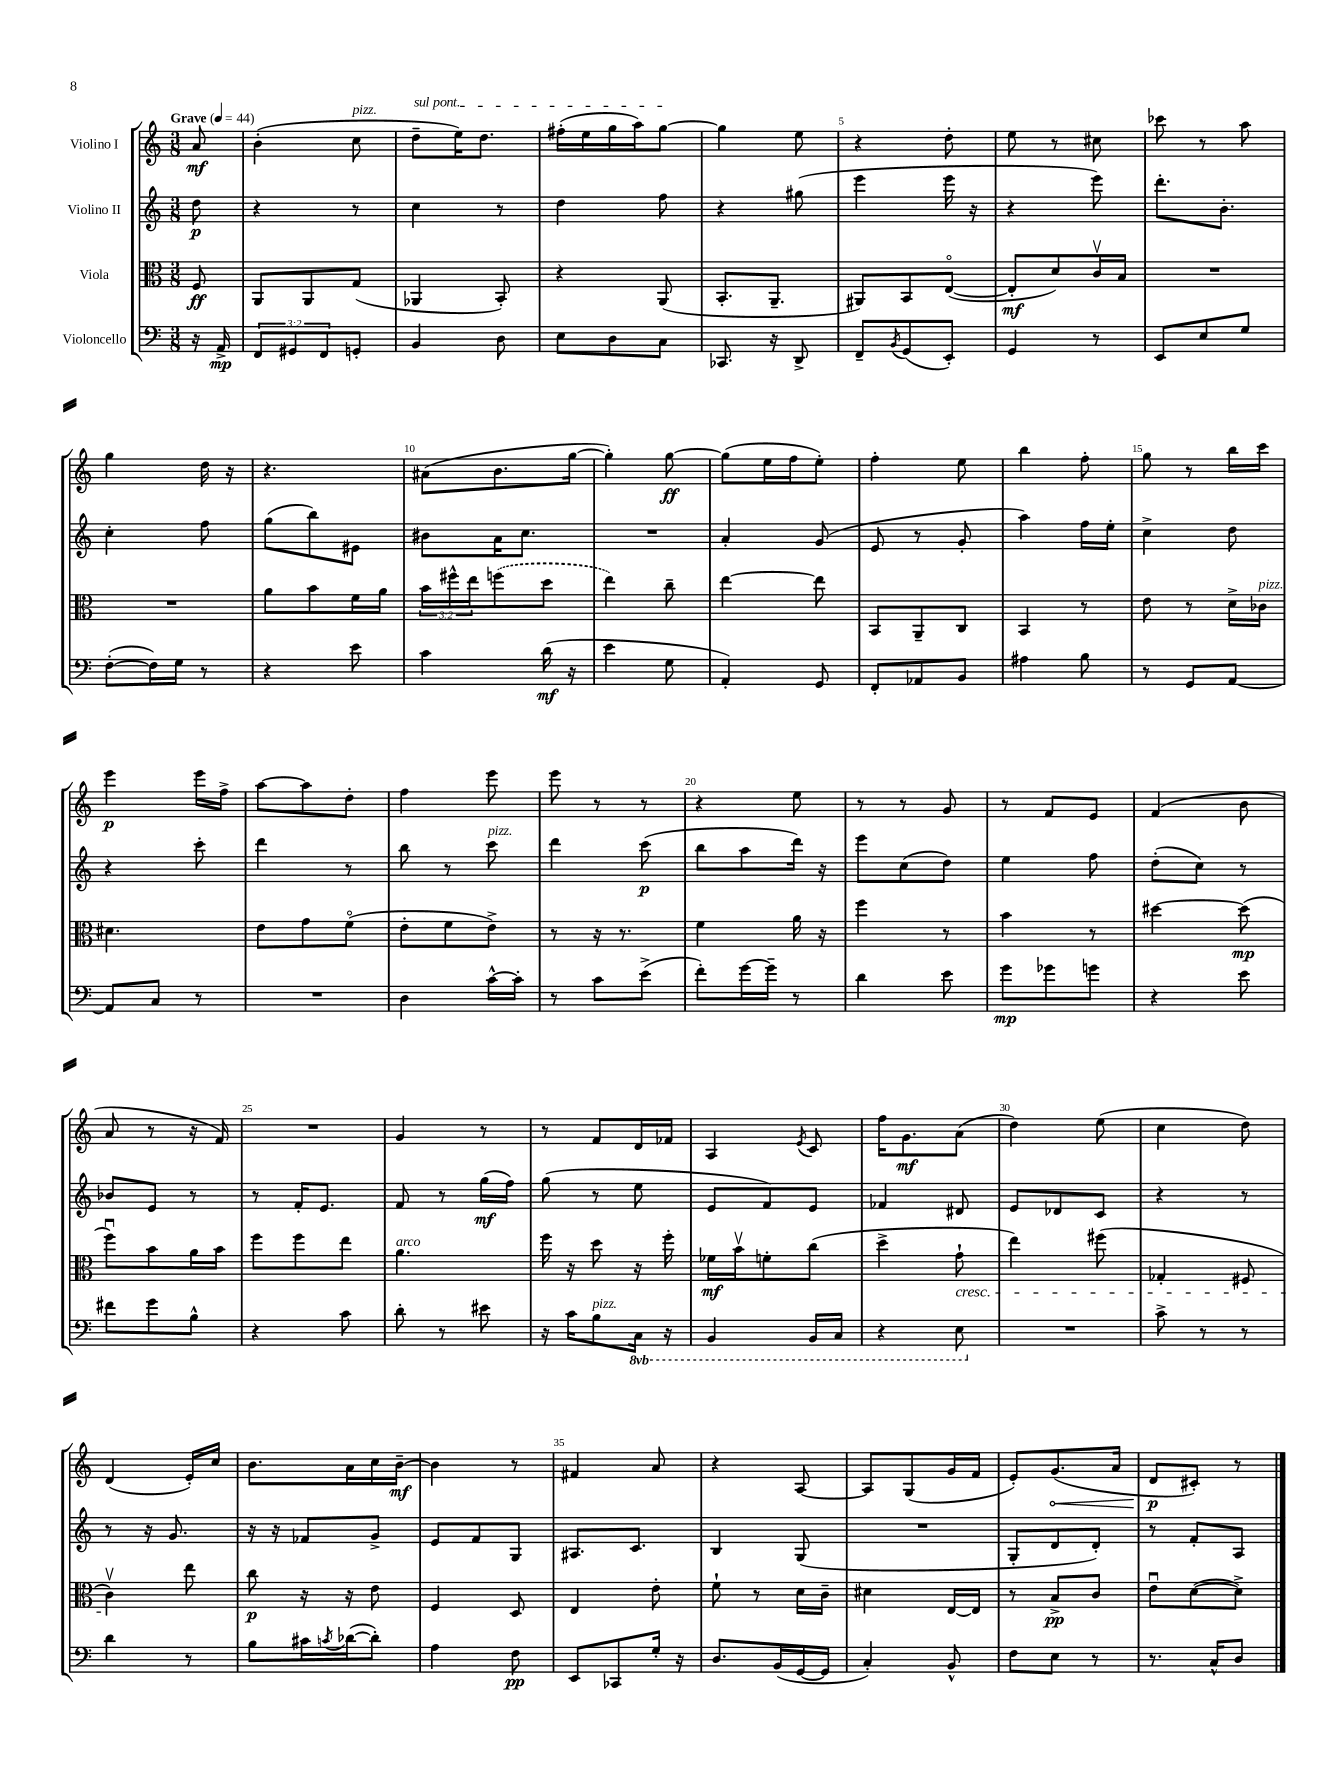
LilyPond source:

<<
\new StaffGroup <<
\new Staff = "s0" \with { instrumentName = "Violino I" } {
    \clef treble \key c \major \numericTimeSignature \time 3/8 \partial 8 \tempo "Grave" 4 = 44
    a'8\mf |
    b'4-.( c''8^\markup { \italic "pizz." } |
    \once \override TextSpanner.bound-details.left.text = \markup { \italic "sul pont." } d''8--\startTextSpan e''16) d''8. |
    fis''16-.( e''16 g''16 a''16) g''8~\stopTextSpan |
    g''4 e''8 |
    r4 d''8-. |
    e''8 r8 cis''8 |
    ces'''8 r8 a''8 |
    g''4 d''16 r16 |
    r4. |
    ais'8( b'8. g''16~ |
    g''4-.) g''8~\ff |
    g''8( e''16 f''16 e''8-.) |
    f''4-. e''8 |
    b''4 f''8-. |
    g''8 r8 b''16 c'''16 |
    e'''4\p e'''16 f''16-> |
    a''8~ a''8 d''8-. |
    f''4 e'''8 |
    e'''8 r8 r8 |
    r4 e''8 |
    r8 r8 g'8 |
    r8 f'8 e'8 |
    f'4( b'8 |
    a'8 r8 r16 f'16) |
    R4. |
    g'4 r8 |
    r8 f'8 d'16 fes'16 |
    a4 \acciaccatura { e'8 } c'8 |
    f''16 g'8.\mf a'8( |
    d''4) e''8( |
    c''4 d''8) |
    d'4( e'16-.) c''16 |
    b'8. a'16 c''16 b'16~--\mf |
    b'4 r8 |
    fis'4 a'8 |
    r4 a8~ |
    a8 g8( g'16 f'16 |
    e'8-.) \once \override Hairpin.circled-tip = ##t g'8.\<( a'16 |
    d'8\p\! cis'8-.) r8 \bar "|." |
}
\new Staff = "s1" \with { instrumentName = "Violino II" } {
    \clef treble \key c \major \numericTimeSignature \time 3/8 \partial 8
    d''8\p |
    r4 r8 |
    c''4 r8 |
    d''4 f''8 |
    r4 gis''8( |
    e'''4 e'''16 r16 |
    r4 e'''8) |
    d'''8.-. b'8.-. |
    c''4-. f''8 |
    g''8( b''8) eis'8 |
    bis'8 a'16 c''8. |
    R4. |
    a'4-. g'8( |
    e'8 r8 g'8-. |
    a''4) f''16 e''16-. |
    c''4-> d''8 |
    r4 c'''8-. |
    d'''4 r8 |
    b''8 r8 c'''8^\markup { \italic "pizz." } |
    d'''4 c'''8\p( |
    b''8 a''8 d'''16) r16 |
    e'''8 c''8( d''8) |
    e''4 f''8 |
    d''8-.( c''8) r8 |
    bes'8 e'8 r8 |
    r8 f'16-. e'8. |
    f'8 r8 g''16\mf( f''16) |
    g''8( r8 e''8 |
    e'8 f'8) e'8 |
    fes'4 dis'8 |
    e'8 des'8 c'8 |
    r4 r8 |
    r8 r16 g'8. |
    r16 r16 fes'8 g'8-> |
    e'8 f'8 g8 |
    ais8. c'8. |
    b4 g8( |
    R4. |
    g8-. d'8 d'8-.) |
    r8 f'8-. a8 \bar "|." |
}
\new Staff = "s2" \with { instrumentName = "Viola" } {
    \clef alto \key c \major \numericTimeSignature \time 3/8 \override Staff.TupletNumber.text = #tuplet-number::calc-fraction-text \partial 8
    f8\ff |
    a,8 a,8 g8( |
    aes,4 b,8-.) |
    r4 a,8( |
    b,8.-. a,8.-- |
    ais,8) b,8 e8~\flageolet( |
    e8-.\mf d'8) c'16\upbow b16 |
    R4. |
    R4. |
    a'8 b'8 f'16 a'16 |
    \tuplet 3/2 { b'16 fis''16-^ e''16 } \once \slurDashed f''8( d''8 |
    e''4) c''8-- |
    e''4~ e''8 |
    b,8 a,8-- c8 |
    b,4 r8 |
    e'8 r8 d'16-> ces'16^\markup { \italic "pizz." } |
    dis'4. |
    e'8 g'8 f'8\flageolet( |
    e'8-. f'8 e'8->) |
    r8 r16 r8. |
    f'4 a'16 r16 |
    f''4 r8 |
    b'4 r8 |
    dis''4~ dis''8\mp( |
    f''8\downbow) b'8 a'16 b'16 |
    f''8 f''8 e''8 |
    a'4.^\markup { \italic "arco" } |
    f''16 r16 d''8 r16 f''16-. |
    fes'16\mf b'16\upbow f'8-. c''8( |
    d''4-> g'8-!\cresc |
    e''4) fis''8( |
    ges4-. fis8 |
    c'4\upbow\!) e''8 |
    c''8\p r16 r16 e'8 |
    f4 d8 |
    e4 e'8-. |
    f'8-! r8 d'16 c'16-- |
    dis'4 e16~ e16 |
    r8 b8->\pp c'8 |
    e'8\downbow d'8~( d'8->) \bar "|." |
}
\new Staff = "s3" \with { instrumentName = "Violoncello" } {
    \clef bass \key c \major \numericTimeSignature \time 3/8 \override Staff.TupletNumber.text = #tuplet-number::calc-fraction-text \set Staff.ottavationMarkups = #ottavation-simple-ordinals \partial 8
    r16 a,16->\mp |
    \tuplet 3/2 { f,8 gis,8 f,8 } g,8-. |
    b,4 d8 |
    e8 d8 c8 |
    ces,8. r16 d,8-> |
    f,8-- \acciaccatura { b,8 } g,8( e,8-.) |
    g,4 r8 |
    e,8 e8 g8 |
    f8~-.( f16) g16 r8 |
    r4 e'8 |
    c'4 d'16\mf( r16 |
    e'4 g8 |
    a,4-.) g,8 |
    f,8-. aes,8 b,8 |
    ais4 b8 |
    r8 g,8 a,8~ |
    a,8 c8 r8 |
    R4. |
    d4 c'16~-^ c'16-. |
    r8 c'8 e'8->( |
    f'8-.) g'16~ g'16-- r8 |
    d'4 e'8 |
    g'8\mp ges'8 g'8 |
    r4 e'8 |
    fis'8 g'8 b8-^ |
    r4 c'8 |
    d'8-. r8 eis'8 |
    r16 c'16 b8^\markup { \italic "pizz." } \ottava #-1 c,16 r16 |
    b,,4 b,,16 c,16 |
    r4 e,8 \ottava #0 |
    R4. |
    c'8-> r8 r8 |
    d'4 r8 |
    b8 cis'16 \acciaccatura { c'8 } des'16~( des'8-.) |
    a4 f8\pp |
    e,8 ces,8 g16-. r16 |
    d8. b,16( g,16~ g,16 |
    c4-.) b,8-^ |
    f8 e8 r8 |
    r8. c16-^ d8 \bar "|." |
}
>>
>>
\layout { \context { \Score \override BarNumber.break-visibility = ##(#f #t #t) barNumberVisibility = #(every-nth-bar-number-visible 5) } }
